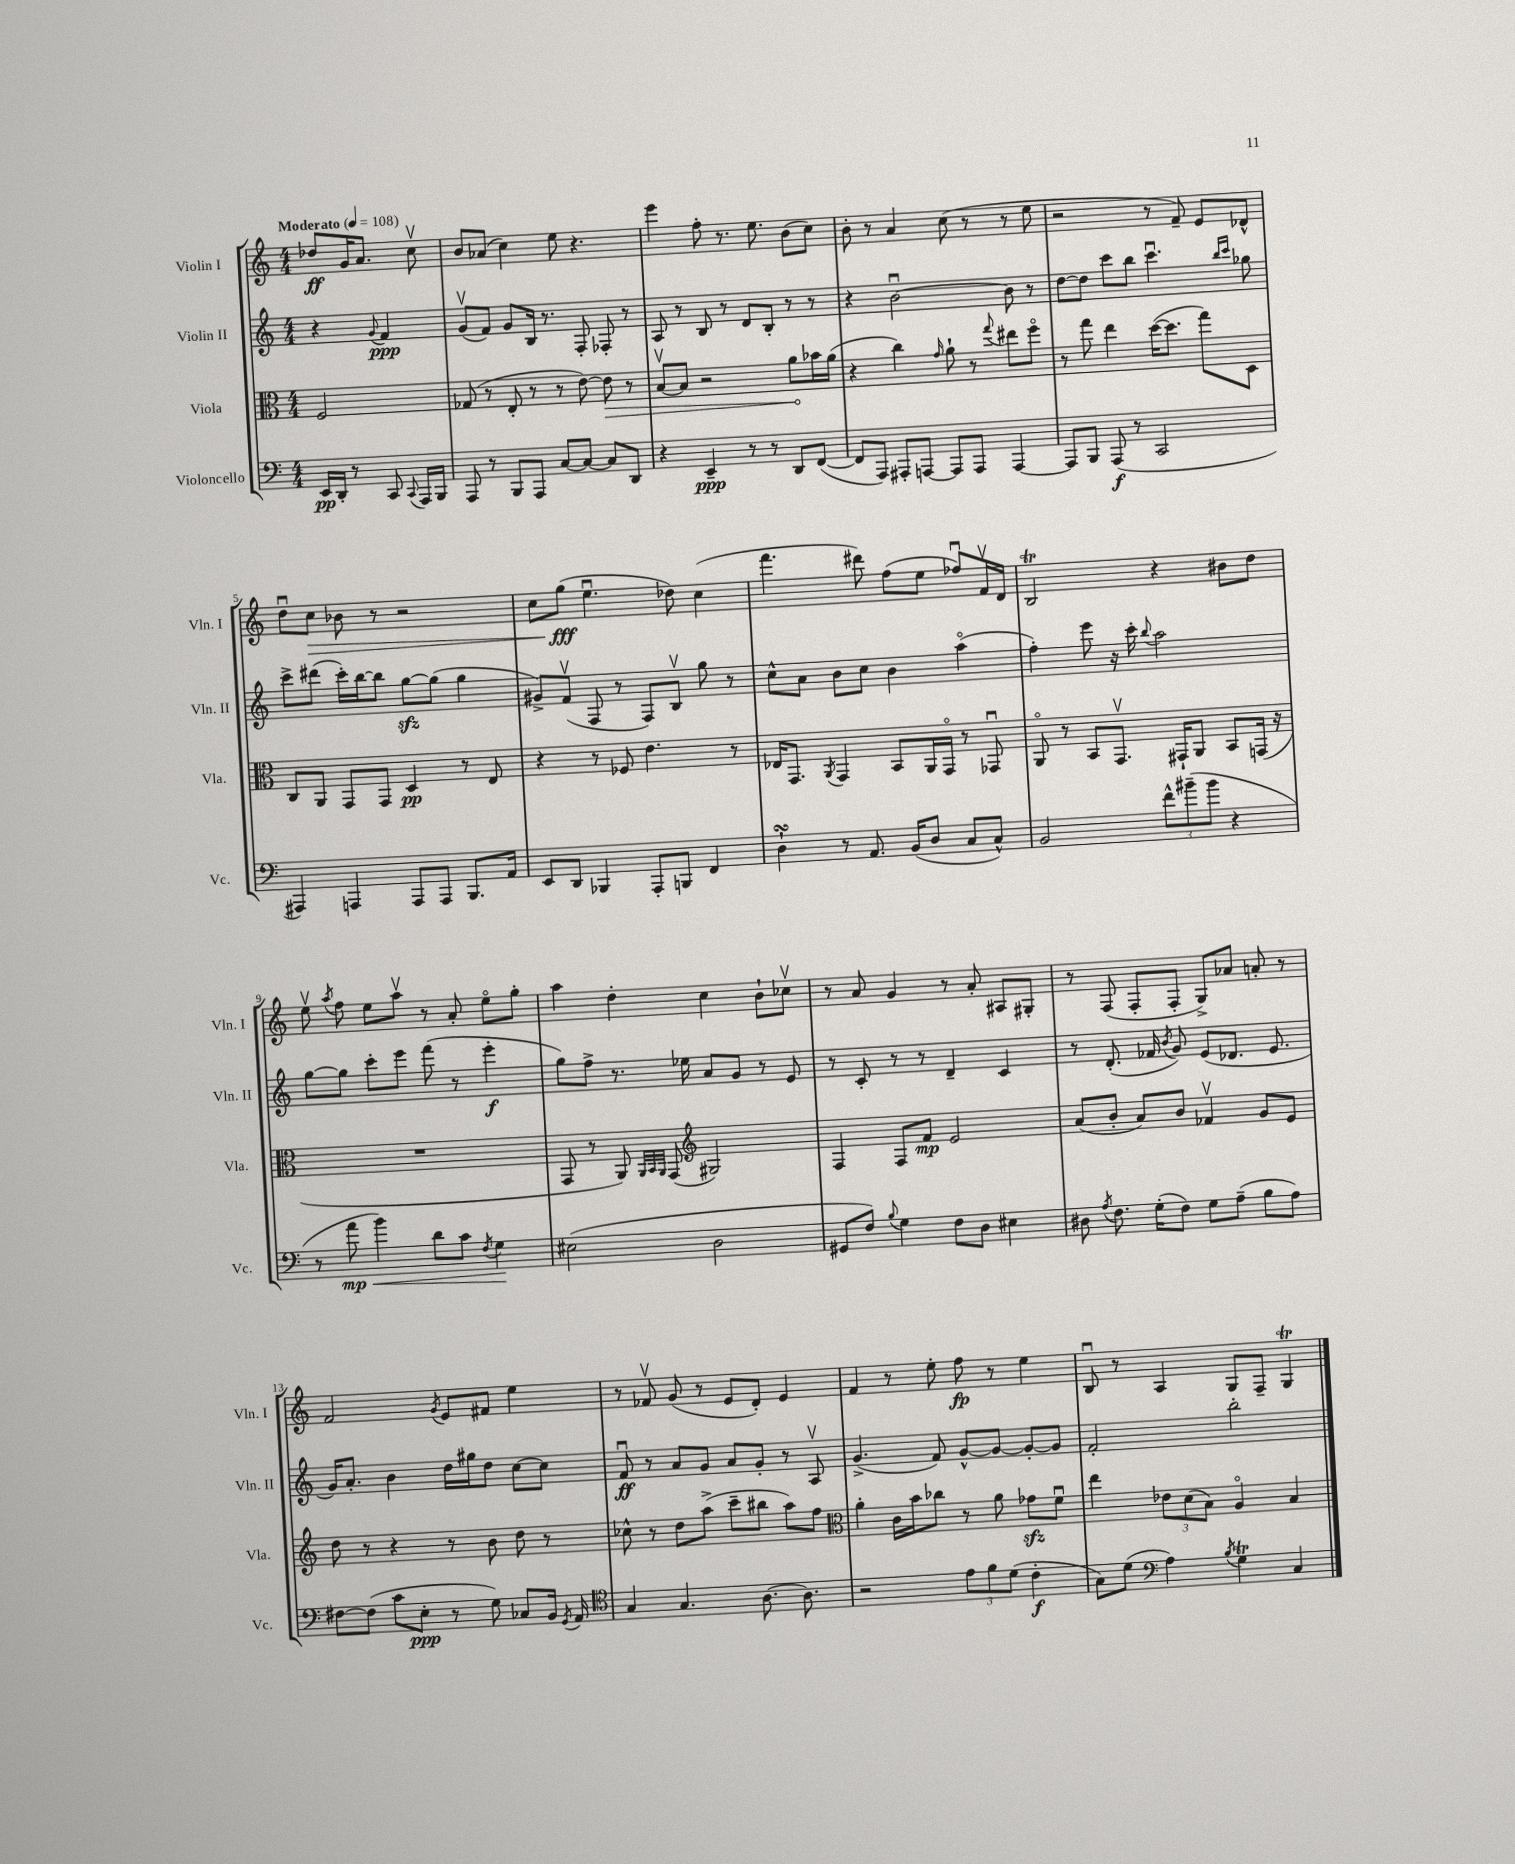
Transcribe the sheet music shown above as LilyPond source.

<<
\new StaffGroup <<
\new Staff = "s0" \with { instrumentName = "Violin I" shortInstrumentName = "Vln. I" } {
    \clef treble \key c \major \numericTimeSignature \time 4/4 \partial 2 \tempo "Moderato" 4 = 108
    \autoBeamOff des''8[\ff g'16 a'8.] c''8\upbow |
    b'8[ aes'8]( c''4) e''8 r4. |
    e'''4 f''8-. r8. e''8. b'8[( c''8]) |
    b'8-. r8 a'4 c''8( r8 r8 e''8 |
    r2 r8 f'8--) e'8[ des'8]-^ |
    d''8[\downbow c''8]\> bes'8 r8 r2 |
    c''8[ g''8]\fff\!( e''4.\downbow des''8) c''4( |
    f'''4. dis'''8) f''8[( e''8] fes''8[\downbow) f'16\upbow d'16] |
    b2\trill r4 bis'8[ d''8] |
    e''8\upbow \acciaccatura { a''8 } f''8 e''8[ a''8]\upbow r8 a'8-. e''8[\flageolet g''8]-. |
    a''4 d''4-. c''4 b'8[-! ces''8]\upbow |
    r8 a'8 g'4 r8 a'8-. ais8[ gis8]-. |
    r8 f8( f8[-. f8]-. g8[->) aes'8] a'8-. r8 |
    f'2 \acciaccatura { g'8 } e'8[ fis'8] e''4 |
    r8 fes'8\upbow g'8( r8 e'8[ d'8]-.) e'4 |
    f'4 r8 e''8-. f''8\fp r8 e''4 |
    b8\downbow r8 a4 g8[ f8]-- g4\trill \bar "|." |
}
\new Staff = "s1" \with { instrumentName = "Violin II" shortInstrumentName = "Vln. II" } {
    \clef treble \key c \major \numericTimeSignature \time 4/4 \partial 2
    \autoBeamOff r4 \appoggiatura { g'8 } f'4\ppp |
    g'8[\upbow( f'8]) g'8[ b16] r8. f8-. fes8-. r8 |
    a8 r8 b8 r8 d'8[ b8]-. r8 r8 |
    r4 b'2~\downbow b'8 r8 |
    d''8[~ d''8] c'''8[ b''8] c'''4.\downbow \grace { b''16[ c'''16] } ges''8 |
    c'''8[-> dis'''8]( c'''16[-.) b''16~ b''8] g''8[~\sfz g''8]( g''4 |
    gis'8[->) f'8]\upbow( f8 r8 f8[) b8]\upbow g''8 r8 |
    c''8[-^ a'8] b'8[ c''8] b'4 a''4\flageolet( |
    f''4-.) e'''8 r16 c'''16-. \appoggiatura { b''8 } a''2 |
    g''8[~ g''8] c'''8[-. e'''8] f'''8( r8 e'''4-.\f |
    g''8[) f''8]-> r8. ees''16 a'8[ g'8] r8 e'8 |
    r8 c'8-. r8 r8 d'4-- c'4 |
    r8 d'8.-.( fes'16 \acciaccatura { b'8 } g'8) e'8[( des'8.] e'8. |
    g'16[) a'8.]-. b'4 d''16[ gis''16 d''8] c''8[~ c''8] |
    f'8\downbow\ff r8 a'8[ g'8] a'8[ g'8]-. r8 a8\upbow |
    g'4.->( f'8) g'8[~-^ g'8]~ g'8[~-. g'8] |
    f'2-. b''2-. \bar "|." |
}
\new Staff = "s2" \with { instrumentName = "Viola" shortInstrumentName = "Vla." } {
    \clef alto \key c \major \numericTimeSignature \time 4/4 \partial 2
    \autoBeamOff f2 |
    ges8( r8 e8-. r8 r8 e'8~) \once \override Hairpin.circled-tip = ##t e'8\> r8 |
    b8[~\upbow b8] r2 a'8[\! bes'16 a'16]( |
    r4 c''4) \grace { g'16 } a'8-! r8 \appoggiatura { g''8 } eis''8[ f''8]\flageolet |
    r8 g''8 e''4 d''16[~( d''8.] g''8[) d8] |
    c8[ a,8] g,8[ g,8] d4\pp r8 e8 |
    r4 r8 fes8 e'4. r8 |
    ees16[ g,8.] \acciaccatura { a,8 } g,4 b,8[ a,16 g,16]\flageolet r8 ges,8\downbow |
    a,8\flageolet r8 b,8[ g,8.]\upbow gis,16[-! a,8] b,8[ g,16]( r16 |
    R1 |
    g,8 r8 a,8) \grace { a,32[ b,32 a,32] } g,8( \clef treble gis2) |
    f4 f8[ f'8]\mp e'2 |
    a'8[( b'8]-. a'8[) b'8] fes'4\upbow g'8[ e'8] |
    d''8 r8 r4 r8 b'8 d''8 r8 |
    ces''8-^ r8 d''8[ a''8]->( c'''8[-- bis''8] a''8[) f''8] |
    \clef alto a'4-. c'16[ b'16 ces''8] r8 a'8 ges'8[\sfz f'8]\downbow |
    e''4 \tuplet 3/2 { ees'8[ d'8( b8]) } a4\flageolet b4 \bar "|." |
}
\new Staff = "s3" \with { instrumentName = "Violoncello" shortInstrumentName = "Vc." } {
    \clef bass \key c \major \numericTimeSignature \time 4/4 \partial 2
    \autoBeamOff e,16[\pp d,16]-. r8 c,8 \appoggiatura { c,8 } a,,16[ b,,16] |
    a,,8 r8 b,,8[ a,,8] c8[~ c8]~ c8[ d,8] |
    r4 e,4--\ppp r8 r8 d,8[ f,8]~( |
    f,8[ a,,8]) ais,,8[-. a,,8]~ a,,8[ a,,8] a,,4~ |
    a,,8[ b,,8] a,,8\f( r8 c,2 |
    ais,,4) a,,4 a,,8[ a,,8] b,,8.[ a,16] |
    e,8[ d,8] bes,,4 a,,8[-. b,,8] f,4 |
    d4-!\turn r8 a,8. b,16[( d8] c8[ c8]-^) |
    b,2 \tuplet 3/2 { f'8[-^ bis'8--( bis'8] } r4 |
    r8 a'8\mp\< b'4) d'8[ c'8] \acciaccatura { f8 } g4\! |
    eis2( d2 |
    gis,8[ f8]) \appoggiatura { b8 } g4 f8[ d8] eis4 |
    dis8 \acciaccatura { a8 } f8. g16[-.( f8]) g8[ a8]--( b8[ a8]) |
    fis8[~ fis8]( c'8[ e8]-.\ppp r8 g8) ces8[ b,16] \acciaccatura { g,8 } a,16 |
    \clef tenor g4 g4. a8.~ a8. |
    r2 \tuplet 3/2 { e'8[ f'8 d'8]( } c'4-.\f |
    g8[) d'8]( \clef bass a4) \acciaccatura { b8 } g4\trill c4 \bar "|." |
}
>>
>>
